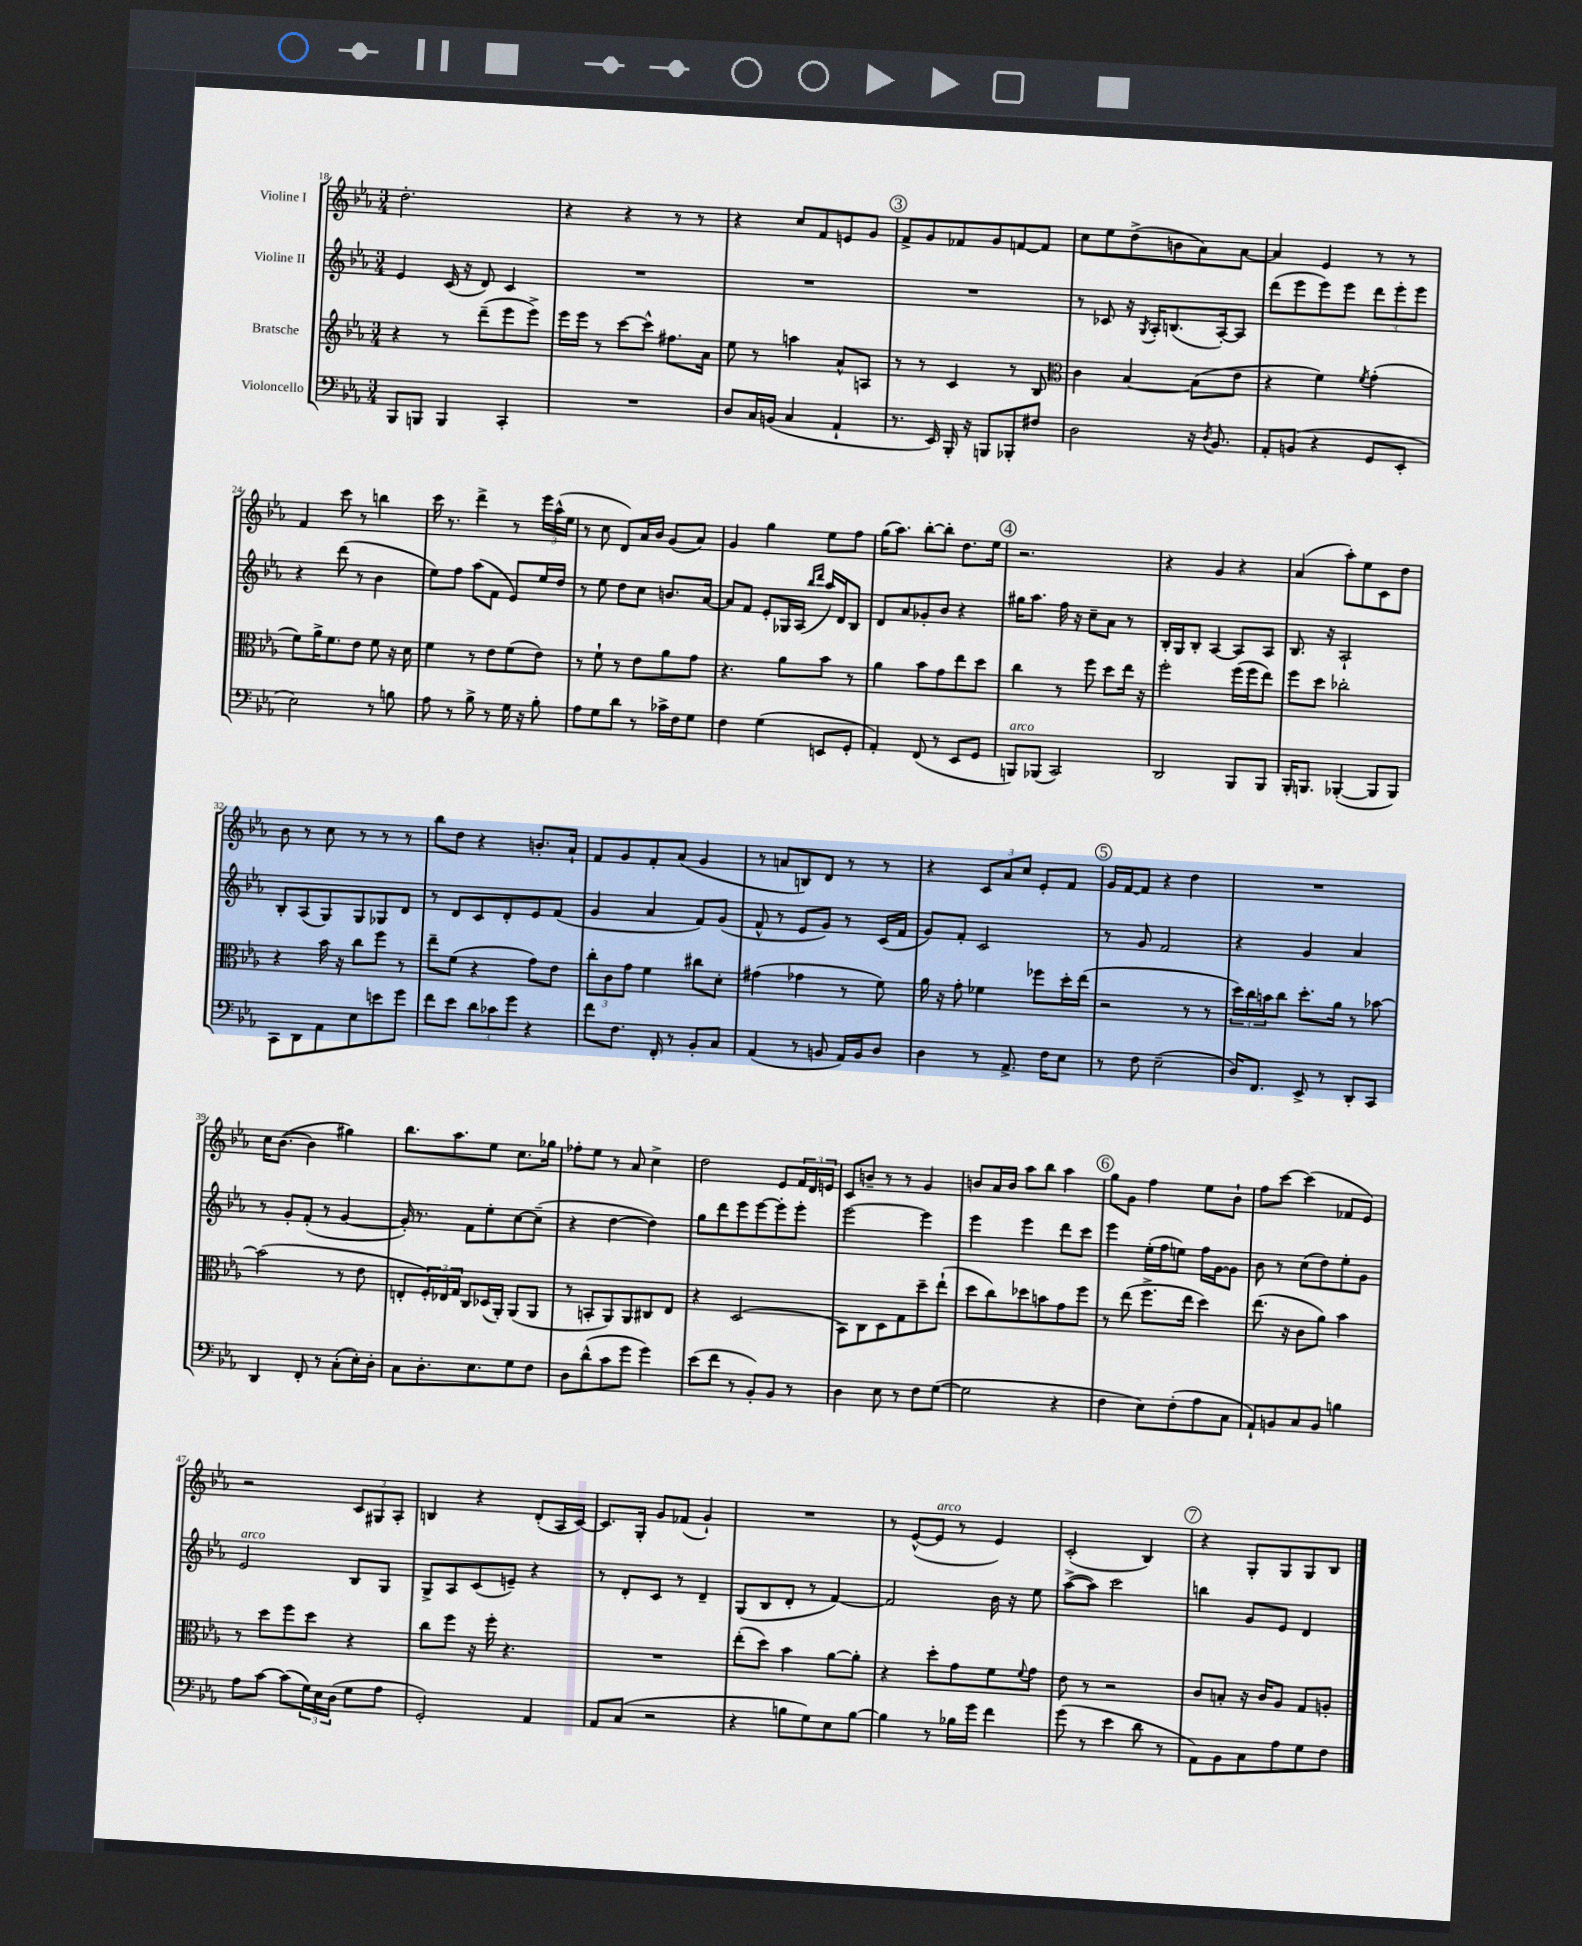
<<
\new StaffGroup <<
\new Staff = "s0" \with { instrumentName = "Violine I" } {
    \clef treble \key ees \major \numericTimeSignature \time 3/4
    d''2.-. |
    r4 r4 r8 r8 |
    r4 c''8 f'8 e'8 g'8 |
    \mark \markup { \circle "3" } f'8-> g'8 fes'8 g'8 f'8~ f'8 |
    c''8 ees''8 d''8->( b'8 aes'8) aes'8~ |
    aes'4 ees'4 r8 r8 |
    f'4 c'''8 r8 b''4 |
    c'''16 r8. d'''4-> r8 \tuplet 3/2 { ees'''16 aes''16-^( ees''16 } |
    r8 c''8 d'8) aes'16 bes'16 g'8( aes'8) |
    g'4 g''4 ees''8 f''8 |
    g''16( aes''8.) bes''8~-. bes''8-. d''8. ees''16 |
    \mark \markup { \circle "4" } r2. |
    r4 g'4 r4 |
    aes'4( aes''8-.) ees''8 c'8 d''8 |
    bes'8 r8 c''8 r8 r8 r8 |
    bes''8 d''8 r4 b'8.-. aes'16-! |
    f'8 g'8 f'8-. aes'8( g'4 |
    r8 a'8 b8) d'8 r8 r8 |
    r4 \tuplet 3/2 { c'8 aes'8 c''8 } ees'8-. f'8 |
    \mark \markup { \circle "5" } g'16 f'16~ f'8 r4 d''4 |
    R2. |
    c''16 bes'8.~( bes'4 gis''4) |
    bes''8. aes''8. ees''8 c''8. ges''16 |
    fes''8-. ees''8 r8 aes'8 c''4-> |
    d''2 ees'8 \tuplet 3/2 { f'16 d'16 e'16 } |
    c'8 b'8-- r8 r8 g'4 |
    b'8 aes'16 b'16 aes''8 bes''8 aes''4 |
    \mark \markup { \circle "6" } g''8 g'8 f''4 ees''8 bes'8-! |
    f''8 c'''8~ c'''4( fes'8 ees'8) |
    r2 \tuplet 3/2 { c'8 gis8 aes8-. } |
    b4 r4 d'8-.( aes16 c'16~) |
    c'8. g16-. g'8 fes'8( g'4-!) |
    R2. |
    r8 ees'8~-^( ees'8^\markup { \italic "arco" } r8 ees'4) |
    c'2-.( bes4) |
    \mark \markup { \circle "7" } r4 g8-. g8 g8 bes8 \bar "|." |
}
\new Staff = "s1" \with { instrumentName = "Violine II" } {
    \clef treble \key ees \major \numericTimeSignature \time 3/4
    ees'4 c'16( r16 d'8) c'4 |
    R2. |
    R2. |
    \mark \markup { \circle "3" } R2. |
    r8 ces'8 r16 \acciaccatura { g8 } aes16-. b8.( aes16~-.) aes8 |
    d'''8( ees'''8 ees'''8) ees'''8 \tuplet 3/2 { d'''8 ees'''8-. ees'''8 } |
    r4 d'''8( r8 bes'4 |
    ees''8) f''8 aes''8( f'8 ees'8) ees''16 d''16 |
    r8 ees''8 d''8 c''8 b'8. aes'16~ |
    aes'8 f'8 ees'8-. ges16 aes16( \grace { bes''16 d'''16 } aes''16) d'16 bes8 |
    d'8 aes'8 ges'8-. bes'8 r4 |
    \mark \markup { \circle "4" } gis''16 aes''8. f''16 r16 c''8-- aes'8 r8 |
    bes16-. g16 bes8-. aes4~ aes8 aes8 |
    bes8. r16 aes2-! |
    bes8-. aes8( g8) g8 ges8 d'8 |
    r8 d'8 c'8 d'8-. ees'8 f'8( |
    g'4 aes'4 f'8) g'8( |
    f'8-^ r8 ees'8 g'8) r8 c'16( f'16 |
    g'8) f'8-. c'2 |
    \mark \markup { \circle "5" } r8 g'8 f'2 |
    r4 g'4 aes'4 |
    r8 g'8-. f'8-.( r8 g'4~ |
    g'16-.) r8. f'8 ees''8-. c''8~ c''8--( |
    r4 d''4~ d''4) |
    g''8 d'''8 ees'''8 ees'''8~ ees'''8-. ees'''8-. |
    ees'''2~ ees'''4 |
    ees'''4 ees'''4 d'''8 c'''8 |
    \mark \markup { \circle "6" } ees'''4 ees''16-.( f''16 e''8) f''16 g'16~ g'8 |
    bes'8 r8 c''8( d''8) ees''8-. g'8 |
    ees'2^\markup { \italic "arco" } bes8 g8 |
    g8-> aes8 c'8( e'8--) r4 |
    r8 d'8-. c'8 r8 d'4-- |
    g8( bes8 d'8-. r8 f'4~) |
    f'2 bes'16 r16 ees''8 |
    aes''8~->( aes''8) c'''2 |
    \mark \markup { \circle "7" } b''4 g'8 ees'8 d'4 \bar "|." |
}
\new Staff = "s2" \with { instrumentName = "Bratsche" } {
    \clef treble \key ees \major \numericTimeSignature \time 3/4
    r4 r8 d'''8--( ees'''8 ees'''8->) |
    ees'''16 ees'''16 r8 c'''8~ c'''8-^ fis''8. aes'16 |
    ees''8 r8 a''4 aes'8-^ a8 |
    \mark \markup { \circle "3" } r8 r8 c'4 r8 bes8 |
    \clef alto c'4 bes4~ bes8( ees'8 |
    r4 f'4) \acciaccatura { f'8 } g'4-.( |
    f'8) aes'16-> f'8. ees'8 f'8 r16 d'16 |
    f'4 r8 ees'8 f'8( ees'8) |
    r8 f'8-! r8 ees'8 aes'8 g'8 |
    r4. aes'8 bes'8 r8 |
    aes'4 bes'8 g'8 ees''8 d''8 |
    \mark \markup { \circle "4" } c''4 r8 f''8 d''8 ees''16 r16 |
    f''2-. f''16( f''16 ees''8) |
    f''8 d''8 ces''2-. |
    r4 bes'16 r16 c''8 f''8 r8 |
    ees''8-- f'8( r4 g'8) ees'8 |
    \tuplet 3/2 { c''8-. c'8 g'8 } f'4 cis''8 d'8-. |
    gis'4( ges'4 r8 f'8) |
    aes'16 r16 g'8-. fes'4 fes''8 d''16-. ees''16( |
    \mark \markup { \circle "5" } r2 r8 r8 |
    \tuplet 3/2 { d''16) c''16 b'16 } c''8 d''8.-. aes'16 r8 bes'8~ |
    bes'2( r8 ees'8 |
    e8-. \tuplet 3/2 { f16-.) ees16 g16 } c8 des16( aes,16-.) aes,8( aes,8 |
    r8 b,8-. aes,8) aes,8 cis8 ees8 |
    r4 d2( |
    bes,8) c8 d8 g8 d''8-- ees''8-!( |
    d''8 c''8) des''8 b'8 g'8 f''8 |
    \mark \markup { \circle "6" } r8 ees''8( f''8.-> ees''16 d''4) |
    ees''8.( r16 c'8 aes'8) bes'4 |
    r8 d''8 f''8 d''8 r4 |
    c''8 f''8 r16 f''16-. r4. |
    R2. |
    ees''8-.( d''8) bes'4 aes'8~ aes'8-. |
    r4 d''8-. g'8 f'8 \appoggiatura { f'8 } g'8 |
    ees'8 r8 r2 |
    \mark \markup { \circle "7" } c'8 b8-. r16 c'16 aes8 g8 a8-. \bar "|." |
}
\new Staff = "s3" \with { instrumentName = "Violoncello" } {
    \clef bass \key ees \major \numericTimeSignature \time 3/4
    bes,,8 b,,8 b,,4 c,4-. |
    R2. |
    d8 c16 b,16( c4 aes,4-! |
    \mark \markup { \circle "3" } r8. ees,16) bes,,16-. r16 b,,8 bes,,8-. fis8 |
    d2 r16 \acciaccatura { d8 } bes,8. |
    aes,8-. b,8( r4 g,8 ees,8-. |
    ees2) r8 b8 |
    aes8 r8 bes8-> r8 g16 r16 bes8-. |
    aes8 g8 d'8 r8 ces'16-> f16 g8 |
    f4 g4( e,8 g,8-. |
    aes,4-.) f,8( r8 ees,8 g,8 |
    \mark \markup { \circle "4" } b,,8^\markup { \italic "arco" }) bes,,8( c,2) |
    d,2 bes,,8 bes,,8 |
    bes,,16-. b,,8. bes,,4~-.( bes,,8 bes,,8) |
    c,8 d,8 aes,8 ees8 e'8 g'8 |
    f'8 ees'8 \tuplet 3/2 { d'8 ces'8 g'8 } r4 |
    f'8 f8. f,16-. r8 bes,8-. c8 |
    aes,4( r8 b,8 aes,16) b,16 d8 |
    d4 r8 aes,8.-> f16 ees8 |
    \mark \markup { \circle "5" } r8 f8 ees2--( |
    d16) f,8. ees,8-> r8 d,8-. c,8 |
    d,4 f,8-. r8 c8-.( ees16-.) d16-. |
    c8 d8.-. ees8. g8 f8 |
    d8 d'8-^( c'8 g'8 g'4) |
    ees'8( f'8 r8 bes,8-.) bes,8 r8 |
    d4 ees8 r8 f8 g8~( |
    g2 r4 |
    \mark \markup { \circle "6" } f4 ees8) f8-.( aes8 c8 |
    aes,8-!) b,8 c8 b,8 b4 |
    aes8 c'8~ c'8( \tuplet 3/2 { g16) ees16 d16( } g8 aes8 |
    g,2-.) aes,4 |
    aes,8 c8( r2 |
    r4 b8 g8) ees8 b8~ |
    b4 r8 bes16 g'16 f'4 |
    g'8( r8 ees'4 d'8 r8 |
    \mark \markup { \circle "7" } aes,8) bes,8 c8 aes8 g8 f8 \bar "|." |
}
>>
>>
\layout { \context { \Score currentBarNumber = #18 } }
